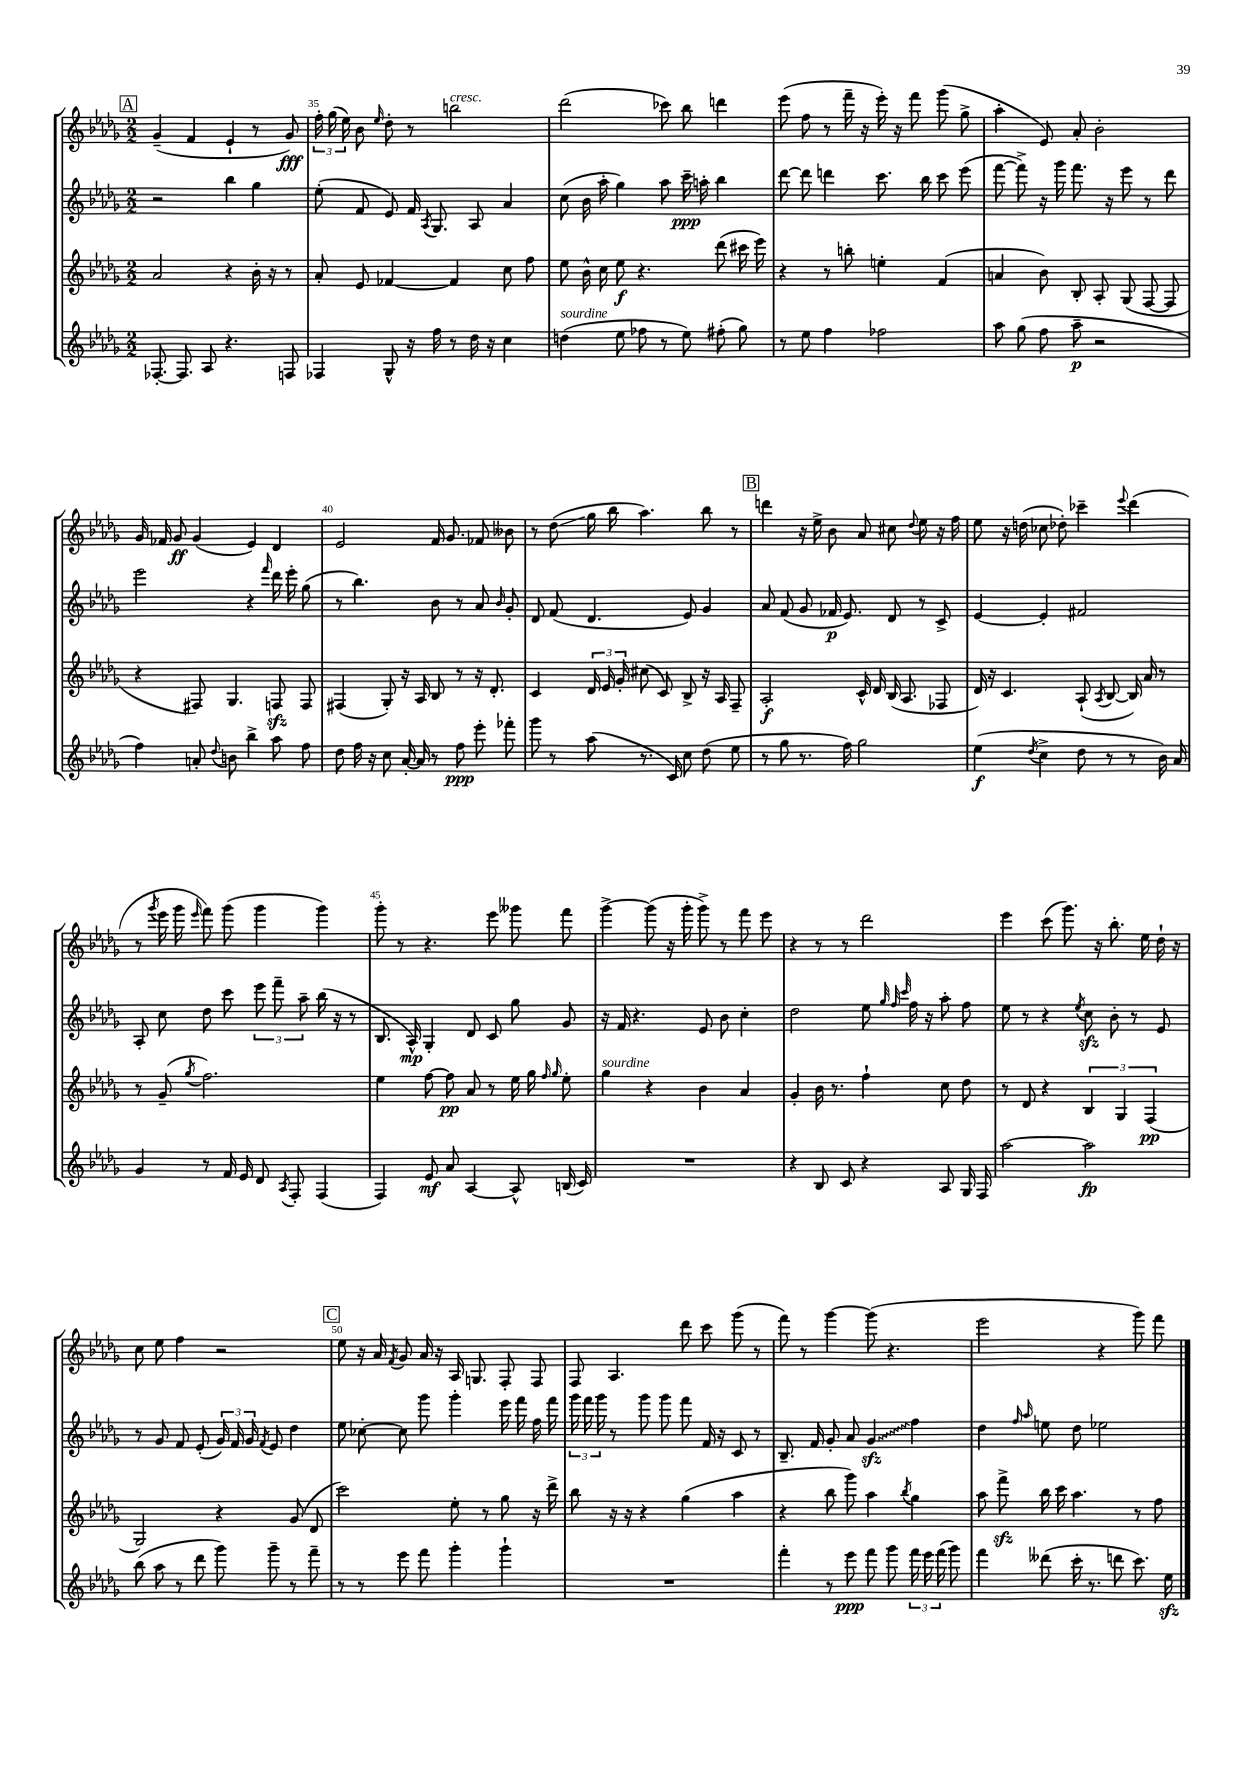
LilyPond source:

<<
\new StaffGroup <<
\new Staff = "s0" {
    \clef treble \key des \major \numericTimeSignature \time 2/2
    \autoBeamOff \mark \markup { \box "A" } ges'4--( f'4 ees'4-! r8 ges'8\fff) |
    \tuplet 3/2 { f''16-. ges''16( ees''16) } bes'8 \grace { ees''16 } des''8-. r8 b''2^\markup { \italic "cresc." } |
    des'''2( ces'''8) bes''8 d'''4 |
    ees'''8( f''8 r8 f'''16-- r16 ees'''16-.) r16 f'''8 ges'''8( ges''8-> |
    aes''4-. ees'8) aes'8-. bes'2-. |
    ges'16 fes'16 ges'8\ff ges'4( ees'4) des'4 |
    ees'2 f'16 ges'8. fes'8 beses'8 |
    r8 des''8\glissando( ges''16 bes''16 aes''4.) bes''8 r8 |
    \mark \markup { \box "B" } d'''4 r16 ees''16-> bes'8 aes'8 cis''8 \appoggiatura { des''8 } ees''8 r16 f''16 |
    ees''8 r16 d''16( ces''8 des''8-.) ces'''4-- \appoggiatura { ees'''8 } des'''4( |
    r8 \acciaccatura { ges'''8 } ees'''16 ges'''16 \grace { ees'''16 } f'''8) ges'''8( ges'''4 ges'''4) |
    ges'''8-. r8 r4. ees'''8 geses'''8 f'''8 |
    ges'''4~-> ges'''8( r16 ges'''16-. ges'''8->) r8 f'''8 ees'''8 |
    r4 r8 r8 des'''2 |
    ees'''4 c'''8( ges'''8.) r16 bes''8.-. ees''16 des''16-! r16 |
    c''8 ees''8 f''4 r2 |
    \mark \markup { \box "C" } ees''8 r16 aes'16 \acciaccatura { f'8 } ges'8 aes'16 r16 aes16 g8. f8-. f8 |
    f8 aes4. des'''8 c'''8 ges'''8( r8 |
    f'''8) r8 ges'''4~ ges'''8( r4. |
    ees'''2 r4 ges'''8) f'''8 \bar "|." |
}
\new Staff = "s1" {
    \clef treble \key des \major \numericTimeSignature \time 2/2
    \autoBeamOff \mark \markup { \box "A" } r2 bes''4 ges''4 |
    ees''8-.( f'8 ees'8) f'16 \acciaccatura { aes8 } ges8. aes8 aes'4 |
    c''8( bes'16 aes''16-. ges''4) aes''8 c'''16--\ppp a''16-. bes''4 |
    des'''8~ des'''8 d'''4 c'''8. bes''16 c'''8 ees'''8( |
    f'''8~ f'''8->) r16 ges'''16 f'''8. r16 ees'''8 r8 des'''8 |
    ees'''2 r4 \grace { f'''16 } des'''16 ees'''16-. ges''8( |
    r8 bes''4.) bes'8 r8 aes'8 \grace { bes'16 } ges'8-. |
    des'8 f'8( des'4. ees'8) ges'4 |
    \mark \markup { \box "B" } aes'8 f'8( ges'8 fes'16\p ees'8.) des'8 r8 c'8-> |
    ees'4~ ees'4-. fis'2 |
    aes8-. c''8 des''8 c'''8 \tuplet 3/2 { ees'''8 f'''8-- aes''8-- } bes''16( r16 r8 |
    bes8. aes16-^\mp) ges4-. des'8 c'8 ges''8 ges'8 |
    r16 f'16 r4. ees'8 bes'8 c''4-. |
    des''2 ees''8 \grace { ges''32 f''32 c'''32 } f''16 r16 aes''8-. f''8 |
    ees''8 r8 r4 \acciaccatura { ees''8 } c''8\sfz bes'8-. r8 ees'8 |
    r8 ges'8 f'8 ees'8-.( \tuplet 3/2 { ges'16) f'16 ges'16 } \acciaccatura { f'8 } ees'8 des''4 |
    \mark \markup { \box "C" } ees''8 ces''8~-. ces''8 ges'''8 ges'''4-. ees'''16 f'''16 f''16 f'''16 |
    \tuplet 3/2 { ges'''16 f'''16 ges'''16 } r8 ges'''8 ges'''8 f'''8 f'16 r16 c'8 r8 |
    bes8.-- f'16 ges'8-. aes'8 \once \override Glissando.style = #'zigzag ges'4\glissando\sfz f''4 |
    des''4 \grace { f''16 aes''16 } e''8 des''8 ees''2 \bar "|." |
}
\new Staff = "s2" {
    \clef treble \key des \major \numericTimeSignature \time 2/2
    \autoBeamOff \mark \markup { \box "A" } aes'2 r4 bes'16-. r16 r8 |
    aes'8-. ees'8 fes'4~ fes'4 c''8 f''8 |
    ees''8 bes'16-^ c''16 ees''8\f r4. des'''8( cis'''16 ees'''16) |
    r4 r8 b''8-. e''4-. f'4( |
    a'4 bes'8) bes8-. aes8-. ges8( f8~ f8 |
    r4 fis8) ges4. f8\sfz f8 |
    fis4( ges8-.) r16 aes16 bes8 r8 r16 des'8.-. |
    c'4 \tuplet 3/2 { des'16 ees'16 ges'16-. } cis''8( c'8) bes8-> r16 aes16 f8-- |
    \mark \markup { \box "B" } aes2-.\f c'16-^ des'16 bes16( aes8. fes8 |
    des'16) r16 c'4. aes8-!( \acciaccatura { aes8 } bes8~ bes16) aes'16 r8 |
    r8 ges'8--( \acciaccatura { ges''8 } f''2.) |
    ees''4 f''8~ f''8\pp aes'8 r8 ees''16 ges''16 \grace { f''16 ges''16 } ees''8-. |
    ges''4^\markup { \italic "sourdine" } r4 bes'4 aes'4 |
    ges'4-. bes'16 r8. f''4-! c''8 des''8 |
    r8 des'8 r4 \tuplet 3/2 { bes4 ges4 f4\pp( } |
    ges2) r4 ges'8( des'8 |
    \mark \markup { \box "C" } c'''2) ees''8-. r8 ges''8 r16 des'''16-> |
    bes''8 r16 r16 r4 ges''4( aes''4 |
    r4 bes''8 ges'''8) aes''4 \acciaccatura { bes''8 } ges''4 |
    aes''8 f'''8->\sfz bes''16 c'''16 aes''4. r8 f''8 \bar "|." |
}
\new Staff = "s3" {
    \clef treble \key des \major \numericTimeSignature \time 2/2
    \autoBeamOff \mark \markup { \box "A" } fes8.~-. fes8. aes8 r4. f8 |
    fes4 ges8-^ r16 f''16 r8 des''16 r16 c''4 |
    d''4^\markup { \italic "sourdine" }( ees''8 fes''8 r8 ees''8) fis''8-.( ges''8) |
    r8 ees''8 f''4 fes''2 |
    aes''8 ges''8( f''8 aes''8--\p r2 |
    f''4) a'8-. \appoggiatura { des''8 } b'8 bes''4-> aes''8 f''8 |
    des''8 f''16 r16 c''8 aes'16~-. aes'16 r8 f''8\ppp ees'''8-. fes'''8-. |
    ges'''8 r8 aes''8( r8. c'16) c''8 des''8( ees''8 |
    \mark \markup { \box "B" } r8 ges''8 r8. f''16) ges''2 |
    ees''4\f( \acciaccatura { des''8 } c''4-> des''8 r8 r8 bes'16) aes'16 |
    ges'4 r8 f'16 ees'16 des'8 \acciaccatura { aes8 } f8-. f4( |
    f4) ees'8\mf aes'8 aes4~ aes8-^ b16( c'16) |
    R1 |
    r4 bes8 c'8 r4 aes8 ges16 f16 |
    aes''2~ aes''2\fp |
    bes''8( aes''8 r8 des'''8 ges'''8) ges'''8-- r8 f'''8-- |
    \mark \markup { \box "C" } r8 r8 ees'''8 f'''8 ges'''4-. ges'''4-! |
    R1 |
    f'''4-. r8 ees'''8\ppp f'''8 ges'''8 \tuplet 3/2 { f'''16 ees'''16 f'''16( } ges'''8) |
    f'''4 deses'''8( c'''16-. r8. d'''8 c'''8.) ees''16\sfz \bar "|." |
}
>>
>>
\layout { \context { \Score currentBarNumber = #34 \override BarNumber.break-visibility = ##(#f #t #t) barNumberVisibility = #(every-nth-bar-number-visible 5) } }
